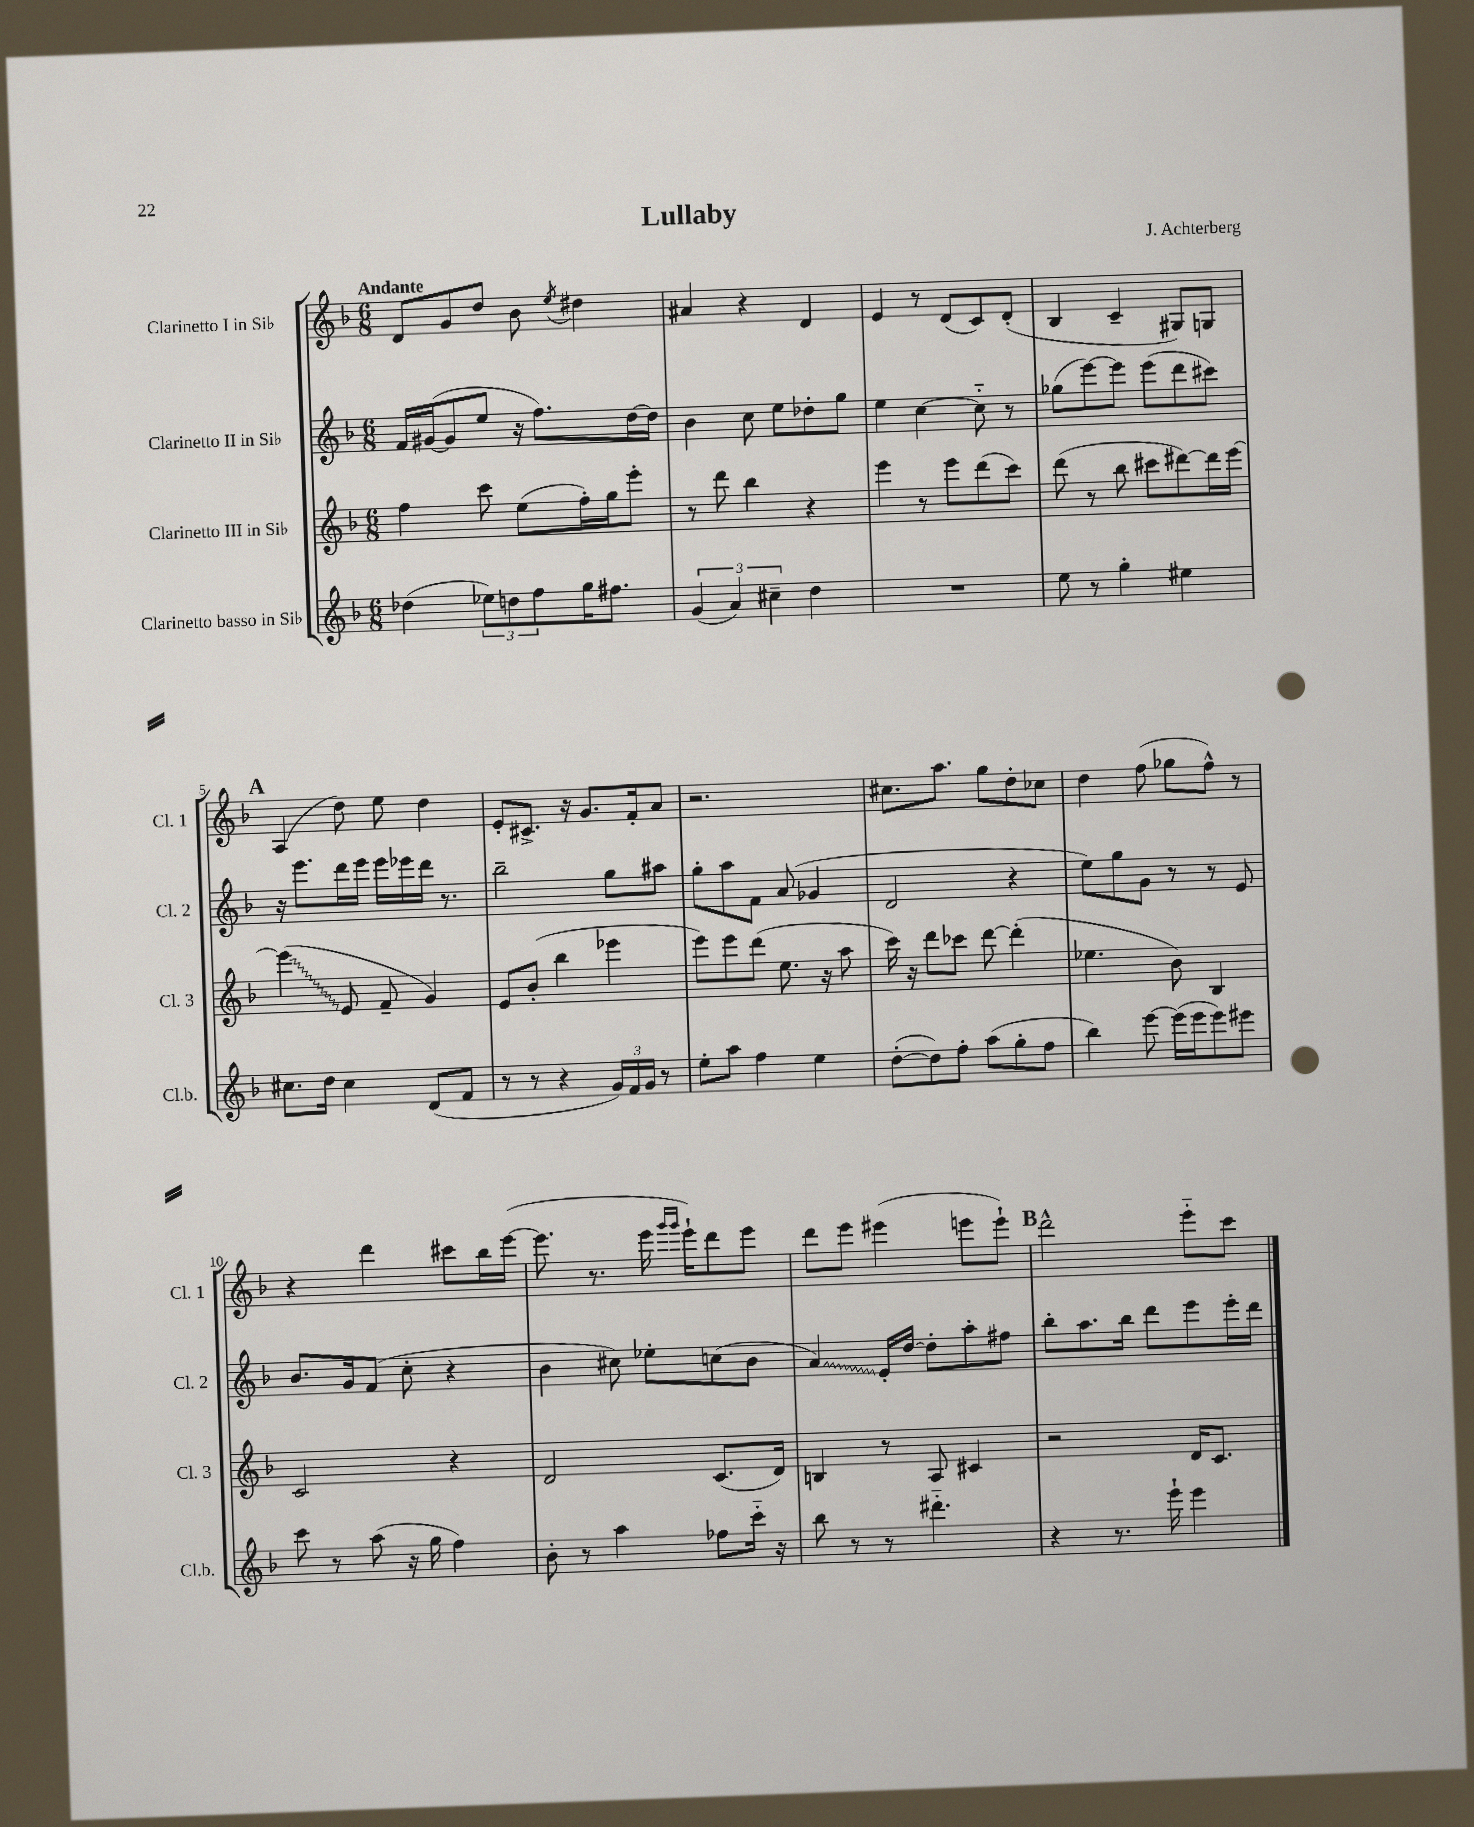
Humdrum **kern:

**kern	**kern	**kern	**kern
*staff4	*staff3	*staff2	*staff1
*clefG2	*clefG2	*clefG2	*clefG2
*k[b-]	*k[b-]	*k[b-]	*k[b-]
*M6/8	*M6/8	*M6/8	*M6/8
(4dd-	4ff	16f	8d
.	.	([16g#	.
.	.	8g#]	8g
12ee-)	8ccc	8ee	8dd
12dd	.	.	.
.	(8ee	16r	8b-
12ff	.	.	.
.	.	8.ff)	.
.	.	.	8qee
16gg	16ff')	.	4dd#
8.ff#	16gg	.	.
.	8eee'	[16dd	.
.	.	16dd]	.
=	=	=	=
(6g	8r	4b-	4a#
.	8ddd	.	.
6a)	.	.	.
.	4bb-	8cc	4r
6cc#~	.	.	.
.	.	8ee	.
4dd	4r	8dd-'	4d
.	.	8gg	.
=	=	=	=
2.r	4eee	4ee	4e
.	8r	[4cc	8r
.	8eee	.	(8d
.	(8ddd	8cc'~]	8c)
.	8ccc)	8r	(8d'
=	=	=	=
8ee	(8ddd	(8gg-	4B-
8r	8r	[8eee)	.
4gg'	8bb-	8eee]	4c~
.	8ccc#	(8eee	.
4ee#	[8ddd#)	8ddd	8G#)
.	16ddd#]	8ccc#)	8G
.	[16eee	.	.
=	=	=	=
8.cc#	(4eee]	16r	(4A
.	.	8.eee	.
16dd	.	.	.
4cc#	8e	16ddd	8dd)
.	.	16eee	.
.	8f~	16eee	8ee
.	.	16eee-	.
(8d	4g)	16ddd	4dd
.	.	8.r	.
8f	.	.	.
=	=	=	=
8r	8e	2bb-~	8e'
8r	(8b-'	.	8.c#^
4r	4bb-	.	.
.	.	.	16r
.	.	.	8.g
24g)	4eee-	8gg	.
24f	.	.	.
.	.	.	16f'
24g	.	.	.
8r	.	8aa#	8a
=	=	=	=
8ee'	8eee)	8gg'	2.r
8aa	8eee	8aa	.
4ff	(8ddd	8f	.
.	8.ee	(8a	.
4ee	.	4g-	.
.	16r	.	.
.	8aa	.	.
=	=	=	=
([8dd'	16ccc)	2d	8.cc#
.	16r	.	.
8dd])	8ddd	.	.
.	.	.	8.aa
8ff'	8ccc-	.	.
(8aa	[8ddd	.	8gg
8gg'	(4ddd']	4r	8dd'
8ff	.	.	8cc-
=	=	=	=
4bb-)	4.ee-	8ee)	4dd
.	.	8gg	.
[8eee	.	8g	(8ff
(16eee]	8b-)	8r	8gg-
16eee	.	.	.
8eee)	4B-	8r	8ff^^)
8eee#	.	8e	8r
=	=	=	=
8ccc	2c	8.b-	4r
8r	.	.	.
.	.	16g	.
(8aa	.	(8f	4ddd
16r	.	8cc'	.
16gg	.	.	.
4ff)	4r	4r	8ccc#
.	.	.	16bb-
.	.	.	([16eee
=	=	=	=
8b-'	2d	4b-	8.eee]
8r	.	.	.
.	.	.	8.r
4aa	.	8cc#)	.
.	.	8ee-'	16eee
.	.	.	16qqggg
.	.	.	16qqggg
.	.	.	16eee`)
8ff-	(8.c	(8cc	8ddd
16ccc'~	.	8b-	8eee
16r	16d)	.	.
=	=	=	=
8bb-	4B	4a)	8ddd
8r	.	.	8eee
8r	8r	16e'	(4eee#
.	.	[16dd	.
4.ddd#'~	8A	8dd']	.
.	4c#	8aa'	8eee
.	.	8ff#	8eee`)
=	=	=	=
4r	2r	8bb-'	2ddd^^
.	.	8.aa	.
8.r	.	.	.
.	.	16bb-	.
.	.	8ddd	.
16eee`	.	.	.
4eee	16d	8eee	8eee'~
.	8.c	.	.
.	.	16eee'	8ccc
.	.	16ddd	.
==	==	==	==
*-	*-	*-	*-
